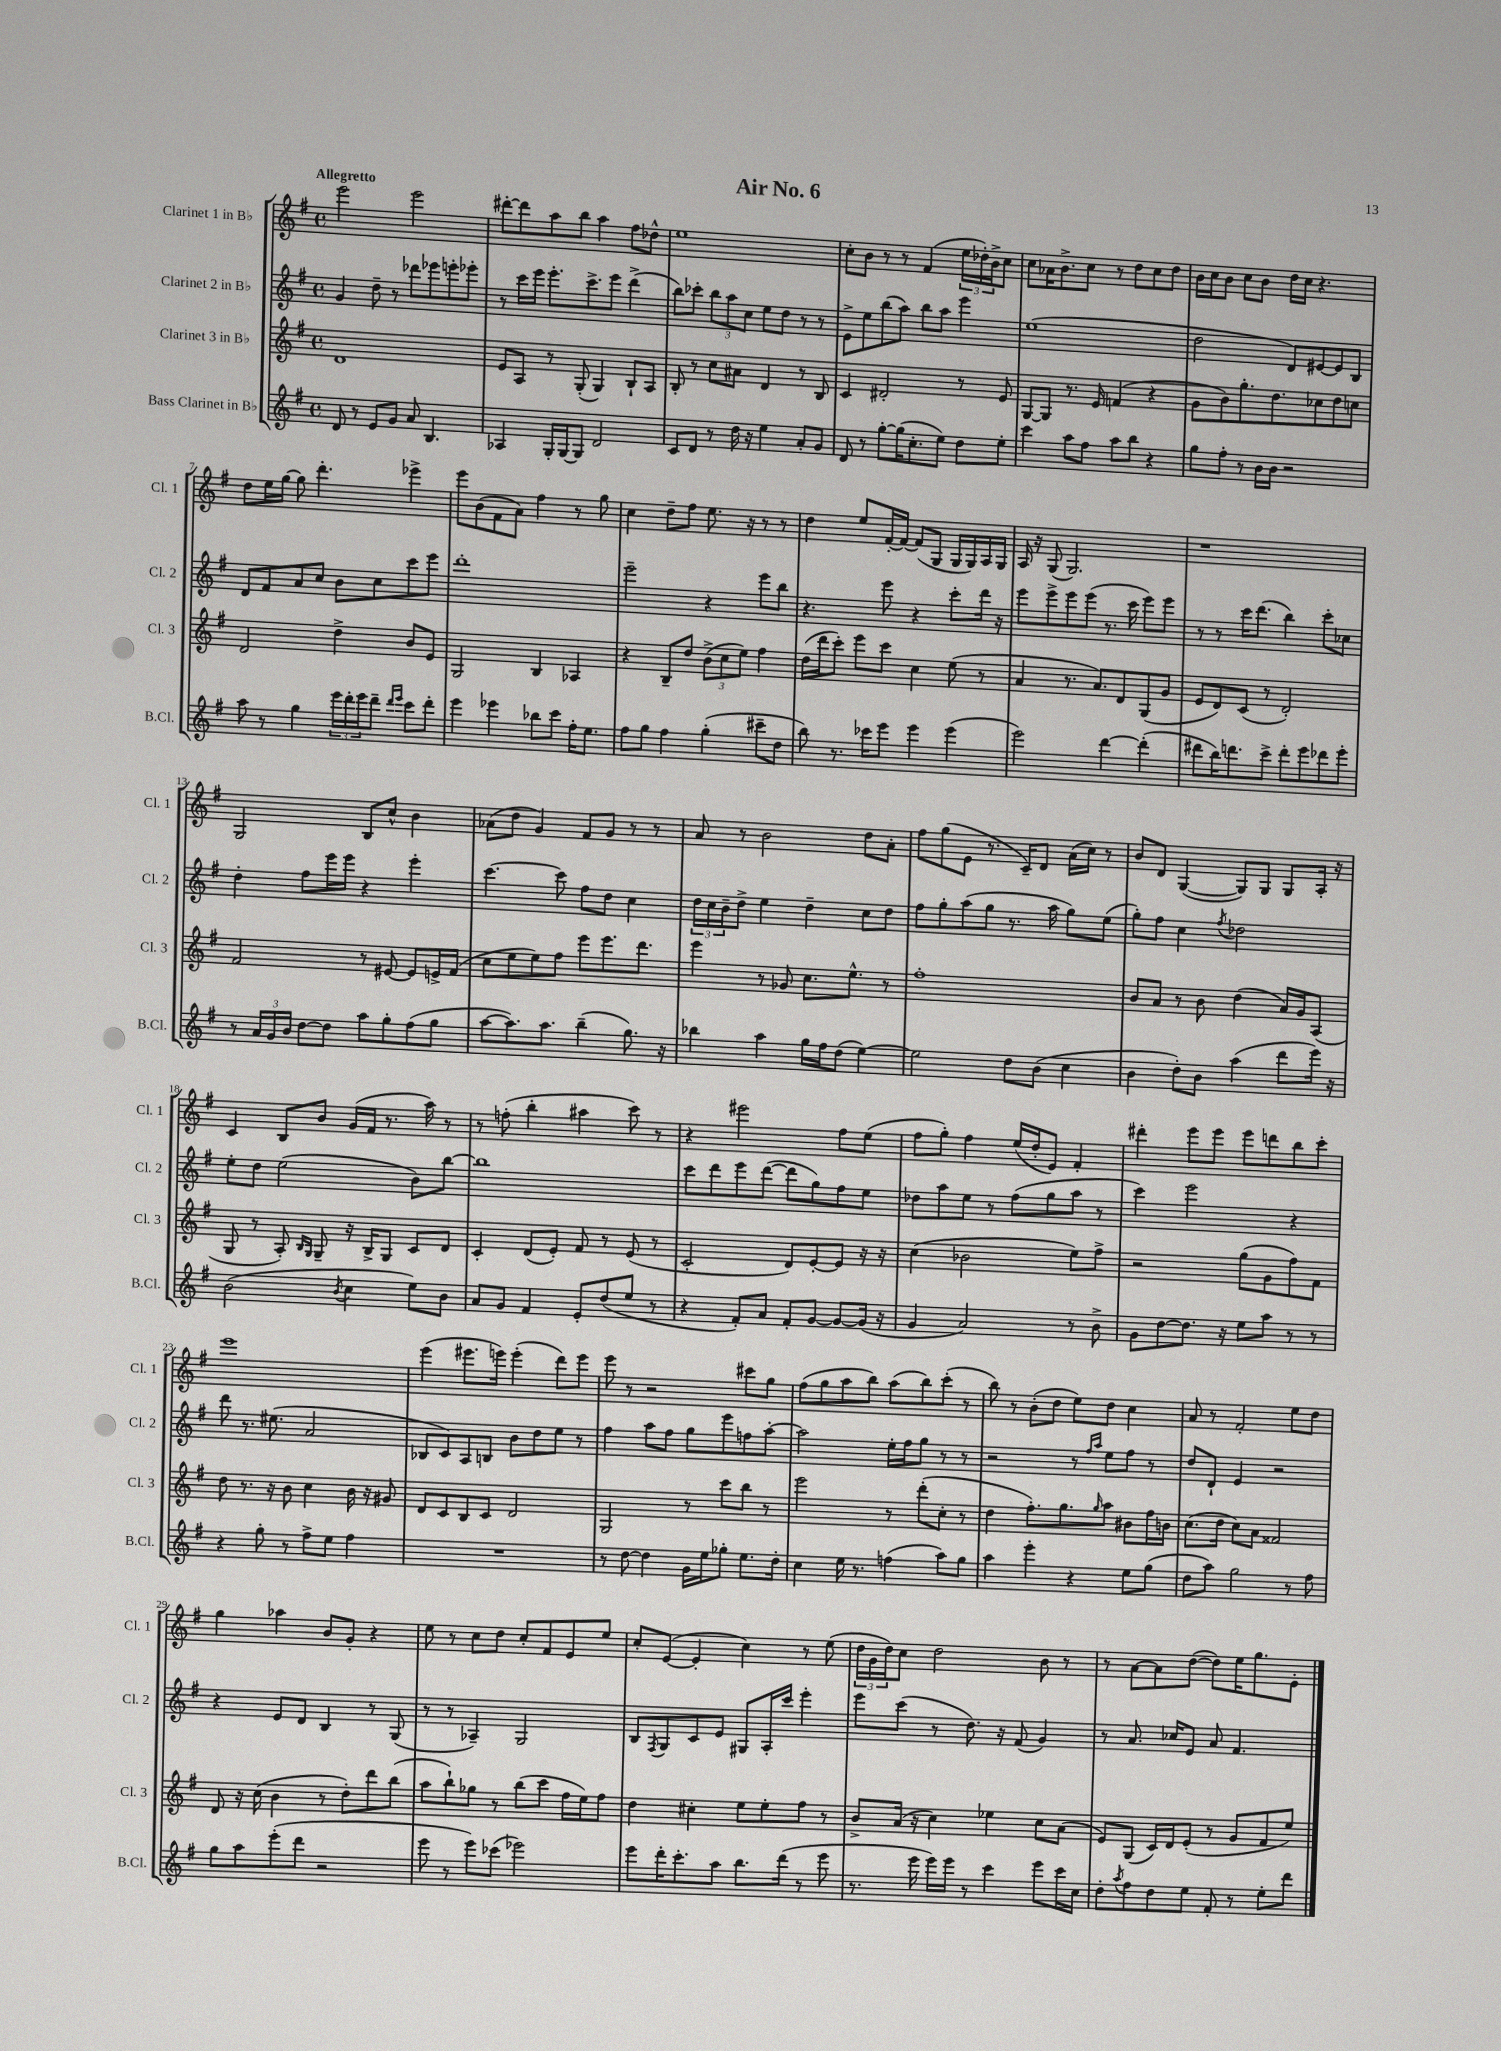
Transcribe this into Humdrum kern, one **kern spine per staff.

**kern	**kern	**kern	**kern
*staff4	*staff3	*staff2	*staff1
*clefG2	*clefG2	*clefG2	*clefG2
*k[f#]	*k[f#]	*k[f#]	*k[f#]
*M4/4	*M4/4	*M4/4	*M4/4
*met(c)	*met(c)	*met(c)	*met(c)
8d	1d	4g	2eee
8r	.	.	.
8e	.	8dd~	.
8g	.	8r	.
8a	.	8ddd-	2eee
4.B	.	8eee-	.
.	.	8eee'	.
.	.	8eee-'	.
=	=	=	=
4A-	8e	8r	[8ddd#'
.	8A	16ccc	8ddd#]
.	.	16eee	.
16G'	8r	8.eee'	8aa
[16G	.	.	.
8G]	(8G'	.	8bb
.	.	8.ccc^	.
2d	4G)	.	4aa
.	.	8eee	.
.	8B`	(4ddd^	8ff#
.	8A	.	8dd-^^
=	=	=	=
8c	8B'	8bb)	1ee
8d	8r	8ccc-'	.
8r	8cc	12bb	.
.	.	12aa	.
16dd	8a#	.	.
.	.	12cc	.
16r	.	.	.
4ee	4d	8ee	.
.	.	8dd	.
8a'	8r	8r	.
8g	8B	8r	.
=	=	=	=
8d	4c	8e^	8cc'
8r	.	8ee	8b
[8gg'	2d#'	(8bb	8r
(16gg]	.	8aa)	8r
8.cc'	.	.	.
.	.	8bb	(4f#
8ee)	.	8aa	.
8dd	8r	4eee	24ee
.	.	.	24dd-')
.	.	.	24b^
8ee'	8e	.	8cc
=	=	=	=
4ccc	[8G	(1ee	8cc
.	8G]	.	16a-
.	.	.	8.b^
8aa	8.r	.	.
8ff#	.	.	8cc
.	16e	.	.
8aa	(4f	.	8r
8bb	.	.	8dd
4r	4r	.	8cc
.	.	.	8dd
=	=	=	=
8gg	8g	2dd	16b
.	.	.	16cc
8ff#'	8b)	.	8b
8r	8.gg'	.	8cc
16b	.	.	8b
16b	8.dd	.	.
2r	.	8d)	16dd
.	.	.	16cc
.	8cc-	[8e#	4.r
.	8dd	8e#]	.
.	8cc	8B	.
=	=	=	=
8aa	2d	8d	8dd
8r	.	8f#	16ee
.	.	.	[16gg
4gg	.	8a	8gg]
.	.	8cc	4.ddd'
24eee	4dd^	8b	.
24ddd'	.	.	.
24eee	.	.	.
8ddd~	.	8cc	.
16qqddd	.	.	.
16qqeee	.	.	.
8ccc	8b	8ccc	4eee-^
8ddd'	8e	8eee	.
=	=	=	=
4eee	2G	1ddd'	8eee
.	.	.	(8b
4eee-	.	.	8f#
.	.	.	8a)
8bb-	4B	.	4ff#
8ccc	.	.	.
16ff#'	4A-	.	8r
8.ee	.	.	.
.	.	.	8gg
=	=	=	=
8ff#	4r	2eee~	4cc
8gg	.	.	.
4ff#	8B~	.	8dd~
.	8dd	.	8ff#
(4gg'	(12b^	4r	8.ee
.	12cc	.	.
.	12ee)	.	.
.	.	.	16r
8ccc#~	4ff#	8eee	8r
8dd	.	8bb	8r
=	=	=	=
8bb)	(16dd	4.r	4dd
.	16ddd	.	.
8.r	8ccc')	.	.
.	8eee	.	8ee
16ccc-	.	.	.
8eee	8ccc	8eee	[16f#'
.	.	.	16f#_
4eee	4cc	4r	(8f#]
.	.	.	8G
(4eee	(8ee	8ccc'	16G
.	.	.	16G)
.	8r	16ddd	16A
.	.	16r	16G
=	=	=	=
2eee)	4a	8eee	16A
.	.	.	16r
.	.	8eee^	(8G
.	8.r	8eee	2.G)
.	.	(8eee	.
.	8.a)	.	.
[4ddd	.	8.r	.
.	8d	.	.
.	.	16ccc	.
(4ddd']	(8G	8eee)	.
.	8g	8eee	.
=	=	=	=
8ddd#	8e	8r	1r
16bb)	8d)	8r	.
8.ddd	.	.	.
.	(8c	16ccc	.
.	.	(8.ddd	.
8ccc^	8r	.	.
8ddd'	2d')	4bb)	.
8eee	.	.	.
8ddd-	.	8ccc'	.
8eee'	.	8cc-	.
=	=	=	=
8r	2f#	4dd'	2G
24a	.	.	.
24g	.	.	.
24b	.	.	.
[8dd	.	8ff#	.
8dd]	.	16eee	.
.	.	16eee	.
8aa	8r	4r	8B
8gg'	[8e#	.	8cc^^
(8ff#	8e#]	4eee'	4b
8gg	16e^	.	.
.	(16f#	.	.
=	=	=	=
[8aa	8cc	[4.ccc	(8a-
8.aa])	8ee	.	8dd
.	8ee)	.	4g)
8.aa	.	.	.
.	8ff#	8ccc]	.
(4bb~	8eee	8ff#	8f#
.	8.eee	8dd	8g
8.gg)	.	4cc	8r
.	8.ddd	.	.
.	.	.	8r
16r	.	.	.
=	=	=	=
4bb-	4eee	24dd	8a
.	.	24cc	.
.	.	24b~	.
.	.	8dd^	8r
4aa	8r	4ee	2b
.	8g-	.	.
16gg	8.cc	4dd~	.
16ff#	.	.	.
(8dd	.	.	.
.	8.ee^^	.	.
[4ee)	.	8cc	8dd
.	8r	8dd	8a'
=	=	=	=
2ee]	1ff#'	8ff#	8ff#
.	.	8gg'	(8gg
.	.	(8aa	8e
.	.	8gg	8.r
8dd	.	8.r	.
.	.	.	16c~)
(8b	.	.	8d
.	.	16aa	.
4cc	.	8gg)	(16a
.	.	.	16cc)
.	.	(8ee	8r
=	=	=	=
4b	8b	8gg')	8b
.	8a	8ff#	8d
8dd')	8r	4cc	([4G
8b	8b	.	.
.	.	8qff#	.
(4aa	(4dd	2dd-	8G])
.	.	.	8G
8ddd	16a)	.	8G
.	16g	.	.
16eee)	(8A	.	16A'
16r	.	.	16r
=	=	=	=
(2b	8G	8ee'	4c
.	8r	8dd	.
.	8A')	(2ee	8B
.	16qqB	.	.
.	16qqG	.	.
.	8G~	.	8b
8qb	.	.	.
4cc	16r	.	(16g
.	16B^	.	16f#
.	8G	.	8.r
8ee)	8c	8b)	.
.	.	.	16aa)
8b	8d	[8bb	8r
=	=	=	=
8a	4c'	1bb]	8r
8g	.	.	(8ff'
4f#	(8d	.	4bb'
.	8e')	.	.
8e'	8f#	.	4aa#
(8dd	8r	.	.
8ee	(8e	.	8ccc)
8r	8r	.	8r
=	=	=	=
4r	2c'	8ccc	4r
.	.	8ddd	.
8f#')	.	8eee	2eee#
8a	.	([8ddd	.
8f#'	8d)	8ddd]	.
[8g	[8e'	8gg)	.
8g_	8e]	8ff#	8ff#
(16g]	16r	8ee	(8ee
16r	16r	.	.
=	=	=	=
4g	(4cc	8dd-	8ff#
.	.	8aa	8gg')
2a)	2b-	8ee	4ff#
.	.	8r	.
.	.	(8ff#	(16ee
.	.	.	16dd'
.	.	8gg	8e)
8r	8ee)	8aa	4f#'
8b^	8ff#^	8r	.
=	=	=	=
8g	2r	4ccc)	4ddd#'
[8dd	.	.	.
8.dd]	.	2eee	8eee
.	.	.	8eee
16r	.	.	.
8ee	(8gg	.	8eee
8aa	8g	.	8ddd
8r	8ff#)	4r	8bb
8r	8f#	.	8ccc'
=	=	=	=
4r	8dd	8ddd	1eee
.	8.r	8.r	.
8gg'	.	.	.
.	16r	(8.ee#	.
8r	8b	.	.
8ff#^	4cc	2a	.
8ee	.	.	.
4ff#	16b	.	.
.	16r	.	.
.	8g#	.	.
=	=	=	=
1r	8d	8B-	(4eee
.	8c	8c)	.
.	8B	8A	8.eee#
.	8c	8B	.
.	.	.	16eee)
.	2d	8b	(4eee'
.	.	8dd	.
.	.	8ee	8ddd)
.	.	8r	8eee
=	=	=	=
8r	2G	4ff#	8eee
[8dd	.	.	8r
4dd]	.	8aa	2r
.	.	8ff#	.
16g	8r	8gg	.
16ee	.	.	.
8gg-'	8ccc	8eee	.
8.ee	8bb	8ff	8ccc#
.	8r	[8aa'	8gg
16dd'	.	.	.
=	=	=	=
4cc	2eee	2aa]	(8ff#
.	.	.	8gg
16ee	.	.	8aa
8.r	.	.	.
.	.	.	8bb)
(4ff	8r	16ee'	(8aa
.	.	16ff#	.
.	(8ddd'	8gg	8bb)
8aa)	8cc'	8r	(8ccc'
8gg	8r	8r	8r
=	=	=	=
4aa	4dd	2r	8bb)
.	.	.	8r
4eee'	8.ff#')	.	(8b'
.	.	.	8dd
.	8.gg	.	.
4r	.	8r	8ee)
.	.	16qqff#	.
.	16qqgg	16qqaa	.
.	8aa	8ee	8dd
8ee	8b#	8ff#	4cc
(8gg	16ff#	8r	.
.	16b	.	.
=	=	=	=
8dd	(8.cc	8dd	8a
8aa)	.	8d`	8r
.	16dd	.	.
2gg	8cc)	4e	2f#'
.	8a	.	.
.	2f##	2r	.
8r	.	.	8ee
8ff#	.	.	8dd
=	=	=	=
8gg	8d	4r	4gg
8aa	16r	.	.
.	(16cc	.	.
(8eee'	4b	8e	4aa-
8ddd	.	8d	.
2r	8r	4B	8b
.	8dd')	.	8g'
.	8ddd	8r	4r
.	(8bb	(8G	.
=	=	=	=
8eee	8aa	8r	8ee
8r	8bb`)	8r	8r
8eee)	8gg-	4A-~)	8cc
(8ccc-	8r	.	8dd
2eee-)	(8bb	2G	8cc'
.	8ccc	.	8f#
.	16ff#	.	8e
.	16ee)	.	.
.	8ff#	.	8ee
=	=	=	=
8eee	4dd	8B	8cc'
.	.	8qF#	.
16ddd'	.	8G	([8e
8.ccc'	.	.	.
.	4cc#'	8c	4e']
8aa	.	8e	.
8.bb	8ee	8G#	4cc)
.	8ee'	16A'	.
(16ddd	.	16ccc	.
8r	8ff#	4eee'	8r
8eee	8r	.	(8ee
=	=	=	=
8.r	8b^	8eee	24dd
.	.	.	24g
.	.	.	24dd)
.	(16a	(8ccc	8cc
16eee	16r	.	.
16eee)	4cc)	8r	2dd
16eee	.	.	.
8r	.	8.dd)	.
4ccc	4ee-	.	.
.	.	16r	.
.	.	(8f#	.
8eee	8cc	4g)	8b
16ccc	(8a	.	8r
16cc	.	.	.
=	=	=	=
8dd'	8e)	8r	8r
8qaa	.	.	.
8ff#	(8G	8.a	[8a
8dd	16c)	.	8a]
.	16d	16cc-	.
8ee	(8e'	8e	([8dd
8f#'	8r	8a	8dd])
8r	8g	4.f#	16ee
.	.	.	8.gg
8ee'	8f#	.	.
8ddd	8ee)	.	8e'
==	==	==	==
*-	*-	*-	*-
